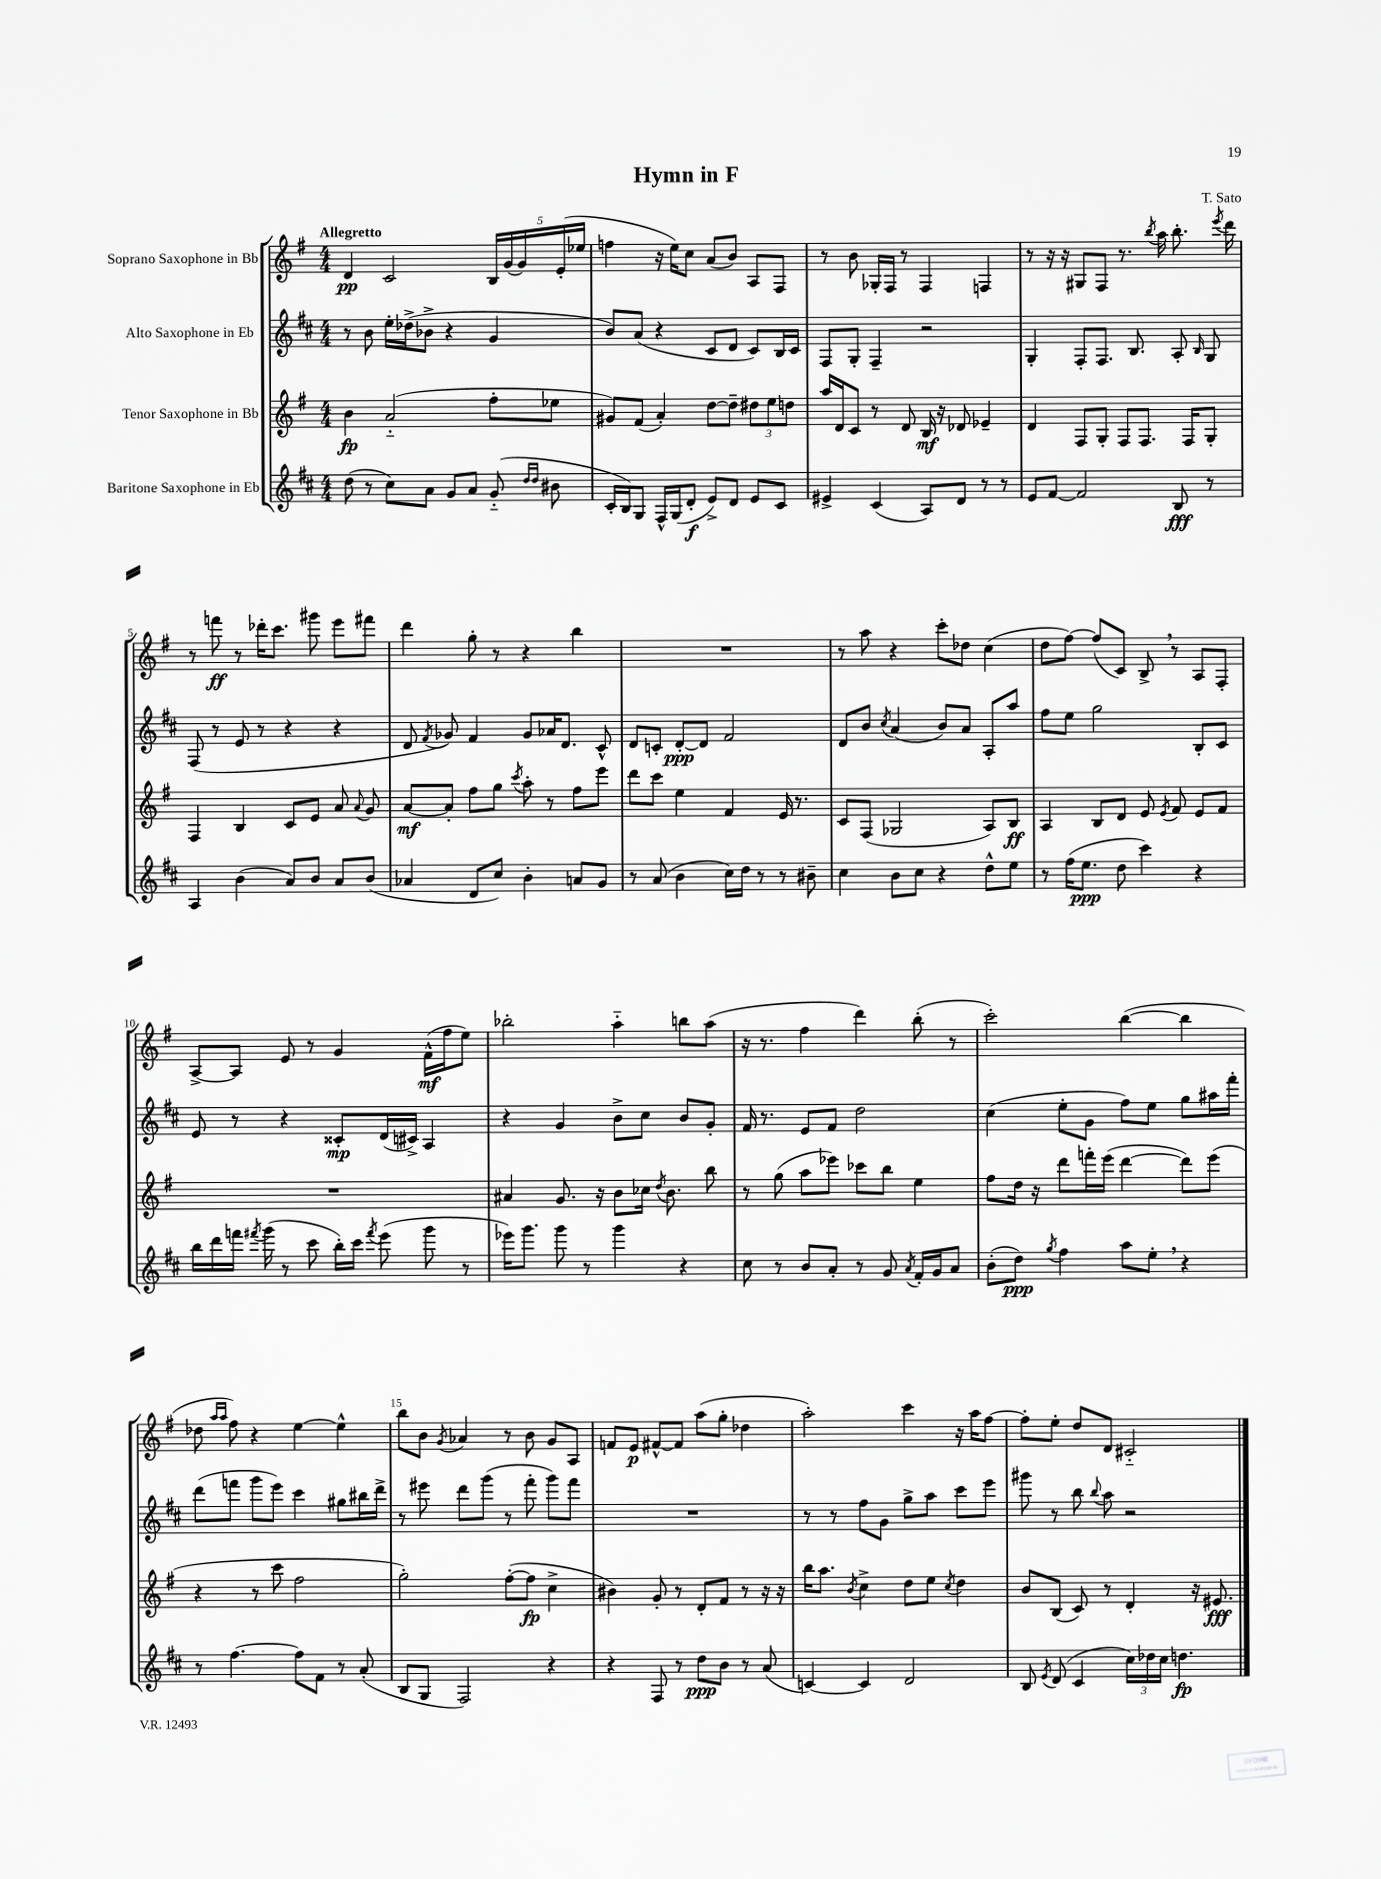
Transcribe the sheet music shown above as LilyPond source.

\header { title = "Hymn in F" composer = "T. Sato" }
<<
\new StaffGroup <<
\new Staff = "s0" \with { instrumentName = "Soprano Saxophone in Bb" } {
    \clef treble \key g \major \numericTimeSignature \time 4/4 \tempo "Allegretto"
    \autoBeamOff d'4\pp c'2 \tuplet 5/4 { b16[ g'16( g'16) e'16-.( ees''16] } |
    f''4 r16 e''16[) c''8] a'8[( b'8]) a8[ fis8] |
    r8 b'8 ges16[-. fis16] r8 fis4 f4 |
    r8 r16 r16 gis8[ fis8] r8. \acciaccatura { b''8 } a''16 b''8.-. \acciaccatura { e'''8 } d'''16 |
    r8 f'''8\ff r8 des'''16[-. c'''8.] gis'''8 e'''8[ fis'''8] |
    d'''4 g''8-. r8 r4 b''4 |
    R1 |
    r8 a''8 r4 c'''8[-. des''8] c''4( |
    d''8[ fis''8]~) fis''8[( c'8]) b8-> \breathe r8 a8[ fis8]-. |
    a8[~-> a8] e'8 r8 g'4 fis'16[-^\mf( fis''16 e''8]) |
    bes''2-. a''4-_ b''8[ a''8]( |
    r16 r8. fis''4 d'''4) b''8-.( r8 |
    c'''2-.) b''4~( b''4 |
    des''8 \grace { a''16[ a''16] } fis''8) r4 e''4~ e''4-^ |
    b''8[ b'8] \acciaccatura { g'8 } aes'4 r8 b'8 g'8[ a8] |
    f'8[ e'8]\p fis'8[~-^ fis'8] a''8[( g''8]-. des''4 |
    a''2-.) c'''4 r16 a''16[ fis''8]~ |
    fis''8[-. e''8]-. d''8[ d'8] cis'2-_ \bar "|." |
}
\new Staff = "s1" \with { instrumentName = "Alto Saxophone in Eb" } {
    \clef treble \key d \major \numericTimeSignature \time 4/4
    \autoBeamOff r8 b'8 e''16[-. des''16->( bes'8]-> r4 g'4 |
    b'8[) a'8]( r4 cis'8[ d'8] cis'8[) b16 cis'16] |
    fis8[ g8]-. fis4-- r2 |
    g4-. fis8[-. fis8.] b8. a8-. \grace { b16 } g8 |
    fis8( r8 e'8 r8 r4 r4 |
    d'8 \acciaccatura { fis'8 } ges'8) fis'4 ges'8[ aes'16 d'8.] cis'8-^ |
    d'8[ c'8]-. d'8[~-.\ppp d'8] fis'2 |
    d'8[ b'8] \acciaccatura { cis''8 } a'4( b'8[) a'8] a8[-. a''8] |
    fis''8[ e''8] g''2 b8[-. cis'8] |
    e'8 r8 r4 cisis'8[-.\mp d'16( cis'16]->) a4 |
    r4 g'4 b'8[-> cis''8] b'8[ g'8]-. |
    fis'16 r8. e'8[ fis'8] d''2 |
    cis''4( e''8[-. g'8] fis''8[) e''8] g''8[ ais''16 fis'''16]-. |
    d'''8[( f'''8] g'''8[ e'''8]) cis'''4 gis''8[ bis''16 d'''16]-> |
    r8 eis'''8 d'''8[ g'''8]( r8 fis'''8-. g'''8[) fis'''8] |
    R1 |
    r8 r8 fis''8[ g'8] g''8[-> a''8] cis'''8[ e'''8] |
    gis'''8 r8 b''8 \appoggiatura { b''8 } a''8 r2 \bar "|." |
}
\new Staff = "s2" \with { instrumentName = "Tenor Saxophone in Bb" } {
    \clef treble \key g \major \numericTimeSignature \time 4/4
    \autoBeamOff b'4\fp a'2-_( fis''8[-. ees''8] |
    gis'8[) fis'8]( a'4-.) d''8[~ d''8]-- \tuplet 3/2 { dis''8[ e''8 d''8] } |
    a''16[ d'16 c'8] r8 d'8 b16\mf r16 des'8 ees'4-- |
    d'4 fis8[ g8]-. fis8[ fis8.] fis16[ g8]-. |
    fis4 b4 c'8[ e'8] a'8 \appoggiatura { a'8 } g'8 |
    a'8[~\mf a'8]-. fis''8[ g''8] \acciaccatura { c'''8 } a''8-. r8 fis''8[ e'''8] |
    d'''8[ c'''8] e''4 fis'4 e'16 r8. |
    c'8[ fis8]( ges2 a8[) b8]\ff |
    a4 b8[ d'8] e'8 \acciaccatura { e'8 } fis'8 e'8[ fis'8] |
    R1 |
    ais'4 g'8. r16 b'8[ ces''16] \acciaccatura { d''8 } b'8. b''8 |
    r8 g''8( a''8[ ees'''8]) ces'''8[ b''8] e''4 |
    fis''8[ d''16] r16 d'''8[ f'''16-. e'''16]( d'''4~ d'''8[) e'''8]( |
    r4 r8 c'''8 fis''2 |
    g''2-.) fis''8[~-.( fis''8]\fp c''4-> |
    bis'4) g'8-. r8 d'8[-. fis'8] r8 r16 r16 |
    b''16[ a''8.] \acciaccatura { b'8 } c''4-> d''8[ e''8] \acciaccatura { c''8 } d''4 |
    b'8[ b8]( c'8) r8 d'4-. r16 eis'8.\fff \bar "|." |
}
\new Staff = "s3" \with { instrumentName = "Baritone Saxophone in Eb" } {
    \clef treble \key d \major \numericTimeSignature \time 4/4
    \autoBeamOff d''8( r8 cis''8[) a'8] g'8[ a'8] g'8-_( \grace { d''16[ d''16] } bis'8 |
    cis'16[-. b16) g8] fis16[-^ g16( d'8]-.\f e'8[->) d'8] e'8[ cis'8] |
    eis'4-> cis'4( a8[) d'8] r8 r8 |
    e'8[ fis'8]~ fis'2 b8\fff r8 |
    a4 b'4( a'8[) b'8] a'8[ b'8]( |
    aes'4 d'8[ cis''8]) b'4-. a'8[ g'8] |
    r8 a'8( b'4 cis''16[) d''16] r8 r8 bis'8-- |
    cis''4 b'8[ cis''8] r4 d''8[-^ e''8] |
    r8 fis''16[( e''8.]\ppp d''8 cis'''4) r4 |
    b''16[ d'''16 f'''16] \acciaccatura { fis'''8 } g'''16( r8 cis'''8 b''16[-.) cis'''16] \acciaccatura { fis'''8 } e'''8( g'''8 r8 |
    ees'''16[) g'''8.] g'''8 r8 g'''4 r4 |
    cis''8 r8 b'8[ a'8]-. r8 g'8 \acciaccatura { a'8 } fis'16[-. g'16 a'8] |
    b'8[-.( d''8]\ppp) \acciaccatura { g''8 } fis''4 a''8[ e''8]-. \breathe r4 |
    r8 fis''4.~ fis''8[ fis'8] r8 a'8-.( |
    b8[ g8] fis2) r4 |
    r4 fis8 r8 d''8[\ppp b'8] r8 a'8( |
    c'4~) c'4 d'2 |
    b8 \acciaccatura { e'8 } d'8( cis'4 \tuplet 3/2 { cis''16[) des''16 cis''16] } d''4.\fp \bar "|." |
}
>>
>>
\layout { \context { \Score \override BarNumber.break-visibility = ##(#f #t #t) barNumberVisibility = #(every-nth-bar-number-visible 5) } }
